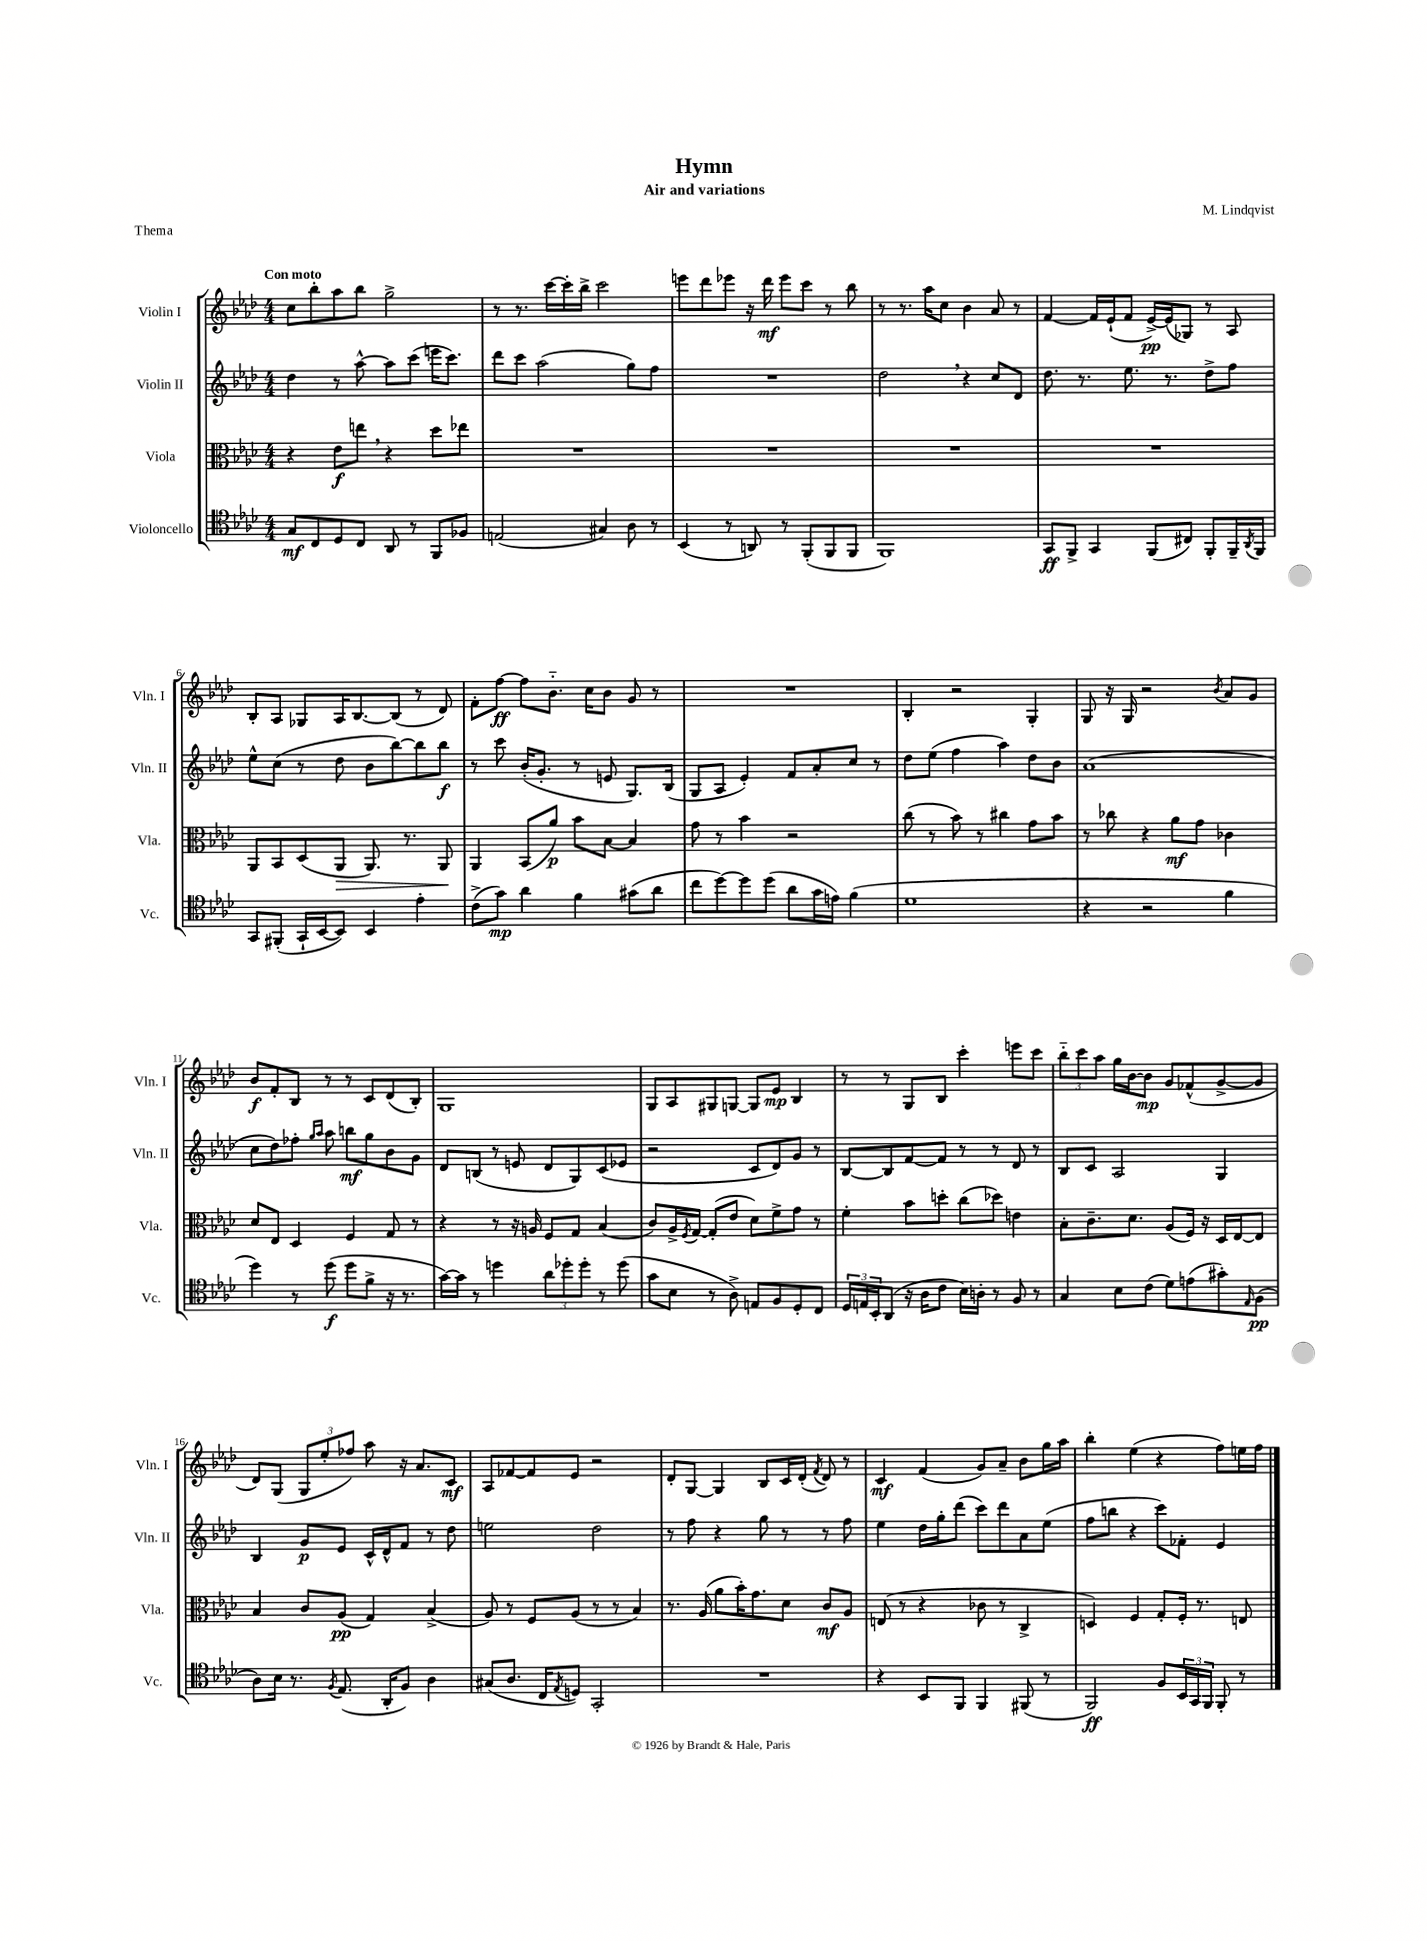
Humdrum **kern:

**kern	**kern	**kern	**kern
*staff4	*staff3	*staff2	*staff1
*clefC4	*clefC3	*clefG2	*clefG2
*k[b-e-a-d-]	*k[b-e-a-d-]	*k[b-e-a-d-]	*k[b-e-a-d-]
*M4/4	*M4/4	*M4/4	*M4/4
8G	4r	4dd-	8cc
8C	.	.	8bb-'
8D-	8e-	8r	8aa-
8C	8ee	[8aa-^^	8bb-
8AA-	4r	8aa-]	2gg^
8r	.	(8ccc	.
8FF	8dd-	16eee	.
.	.	8.ccc)	.
8F-	8ee-	.	.
=	=	=	=
(2E	1r	8ddd-	8r
.	.	8ccc	8.r
.	.	(2aa-	.
.	.	.	[16ccc
.	.	.	16ccc']
.	.	.	16bb-^
4G#)	.	.	2ccc
8A-	.	8gg)	.
8r	.	8ff	.
=	=	=	=
(4BB-	1r	1r	8eee
.	.	.	8ddd-
8r	.	.	8eee-
8AA)	.	.	16r
.	.	.	16ddd-
8r	.	.	8eee-
(8FF'	.	.	8ccc
8FF	.	.	8r
8FF	.	.	8bb-
=	=	=	=
1FF)	1r	2dd-	8r
.	.	.	8.r
.	.	.	16aa-
.	.	.	8cc
.	.	4r	4b-
.	.	8cc	8a-
.	.	8d-	8r
=	=	=	=
8GG	1r	8.dd-	[4f
8FF^	.	.	.
.	.	8.r	.
4GG	.	.	16f]
.	.	.	(16e-`
.	.	8.ee-	8f
(8FF	.	.	[16e-^)
.	.	8.r	(16e-]
8C#)	.	.	8G-)
8FF'	.	8dd-^	8r
16FF~	.	8ff	8A-
8qAA-	.	.	.
16FF	.	.	.
=	=	=	=
8GG	8AA-	8ee-^^	8B-'
(8FF#'	8BB-	(8cc	8A-
16GG`	(8D-	8r	8G-
[16BB-	.	.	.
8BB-])	8AA-	8dd-	16A-
.	.	.	[8.B-
4BB-	8.AA-)	8b-	.
.	.	[8bb-)	(8B-]
.	8.r	.	.
4e-'	.	8bb-]	8r
.	8AA-	8bb-	8d-)
=	=	=	=
(8c^	4AA-	8r	8f'
8g)	.	8ccc	[8ff
4a-	(8BB-	(16b-'	8ff]
.	.	8.g'	.
.	8a-)	.	8.b-'~
4f	8b-	8r	.
.	.	.	16cc
.	[8B-	8e	8b-
(8g#	4B-]	8.G)	8g
8a-	.	.	8r
.	.	(16B-	.
=	=	=	=
8cc	8g	8G	1r
[8dd-)	8r	8A-	.
8dd-]	4b-	4e-')	.
(8dd-	.	.	.
8a-	2r	8f	.
16g	.	8a-'	.
16e)	.	.	.
(4f	.	8cc	.
.	.	8r	.
=	=	=	=
1d-	(8cc	8dd-	4B-'
.	8r	(8ee-	.
.	8b-)	4ff	2r
.	8r	.	.
.	4cc#	4aa-)	.
.	8g	8dd-	4G'
.	8b-	8b-	.
=	=	=	=
4r	8r	(1a-	8G
.	8cc-	.	16r
.	.	.	16G
2r	4r	.	2r
.	8a-	.	.
.	8g	.	.
.	.	.	8qb-
4f	4c-	.	8a-
.	.	.	8g
=	=	=	=
4dd-)	8d-	8cc	8b-
.	8E-	8dd-)	8f'
8r	4D-	8ff-'	8B-
.	.	16qqgg	.
.	.	16qqaa-	.
(8dd-	.	8aa-	8r
8dd-	4F	8bb	8r
8f^	.	8gg	8c
16r	8G	8b-	(8d-
8.r	.	.	.
.	8r	8g	8B-')
=	=	=	=
[16g)	4r	8d-	1G
16g]	.	.	.
8r	.	(8B	.
4dd	8r	8r	.
.	16r	8e	.
.	16A	.	.
12a-	8F	8d-	.
12dd-'	.	.	.
.	8G	8G)	.
12dd-'	.	.	.
8r	(4B-	(8c	.
(8dd-	.	8e-	.
=	=	=	=
8g	8c)	2r	8G
8B-	16A-^	.	8A-
.	8qF	.	.
.	[16G	.	.
8r	(8G']	.	8G#
8A-^)	8e-	.	[8G
8E	8d-)	8c	8G]
8F	8f^	8d-)	8e-
8D-'	8g	8g	4B-
8C	8r	8r	.
=	=	=	=
24D-	4f'	[8B-	8r
24E	.	.	.
24BB-'	.	.	.
(8AA-	.	8B-]	8r
16r	8b-	[8f	8G
16A-	.	.	.
8c	8dd'	8f]	8B-
16B-)	(8cc	8r	4ccc'
16A'	.	.	.
8r	8dd-)	8r	.
8F	4e	8d-	8eee
8r	.	8r	8ccc
=	=	=	=
4G	8B-'	8B-	12bb-'~
.	.	.	12ccc
.	8.c~	8c	.
.	.	.	12aa-
8B-	.	2A-	16gg
.	8.d-	.	[16b-
(8c	.	.	8b-]
8d-)	(8A-	.	8g
(8e	16F)	.	(8f-^^
.	16r	.	.
8g#')	16D-	4G	[8g^
.	[16E-	.	.
16qqE-	.	.	.
(8F	8E-]	.	8g]
=	=	=	=
8A-)	4B-	4B-	8d-)
16B-	.	.	(8G
8.r	.	.	.
.	8c	8g	12G
.	.	.	12ee-'
8qF	.	.	.
(8.E-	(8A-	8e-	.
.	.	.	12ff-)
.	4G)	16c^^	8aa-
16AA-'	.	16d-^^	.
8F)	.	8f	16r
.	.	.	8.a-
4A-	(4B-^	8r	.
.	.	8dd-	8c
=	=	=	=
(8G#	8A-)	2ee	8A-
8.A-	8r	.	[8f-
.	8F	.	8f-]
16C	.	.	.
8qE-	.	.	.
8D)	(8A-	.	8e-
2GG'	8r	2dd-	2r
.	8r	.	.
.	4B-)	.	.
=	=	=	=
1r	8.r	8r	8d-'
.	.	8ff	[8G
.	(16A-	.	.
.	8a-	4r	4G]
.	16b-')	.	.
.	8.g	.	.
.	.	8gg	8B-
.	8d-	8r	16c
.	.	.	(16d-'
.	.	.	8qf
.	8c	8r	8d-)
.	8A-	8ff	8r
=	=	=	=
4r	(8E	4ee-	4c
.	8r	.	.
8BB-	4r	16dd-	(4f
.	.	16gg'	.
8FF	.	(8ddd-	.
4FF	8c-	8ccc)	8g)
.	8r	8ddd-	8a-~
(8FF#	4C^	8a-	8b-
8r	.	(8ee-	16gg
.	.	.	16aa-
=	=	=	=
2FF)	4D)	8ff	4bb-'
.	.	8bb	.
.	4F	4r	(4ee-
8F	8G'	8ccc)	4r
24BB-	16F'	8f-'	.
24GG	.	.	.
.	8.r	.	.
24FF	.	.	.
8FF'	.	4e-	8ff)
8r	8E	.	16ee
.	.	.	16ff
==	==	==	==
*-	*-	*-	*-
